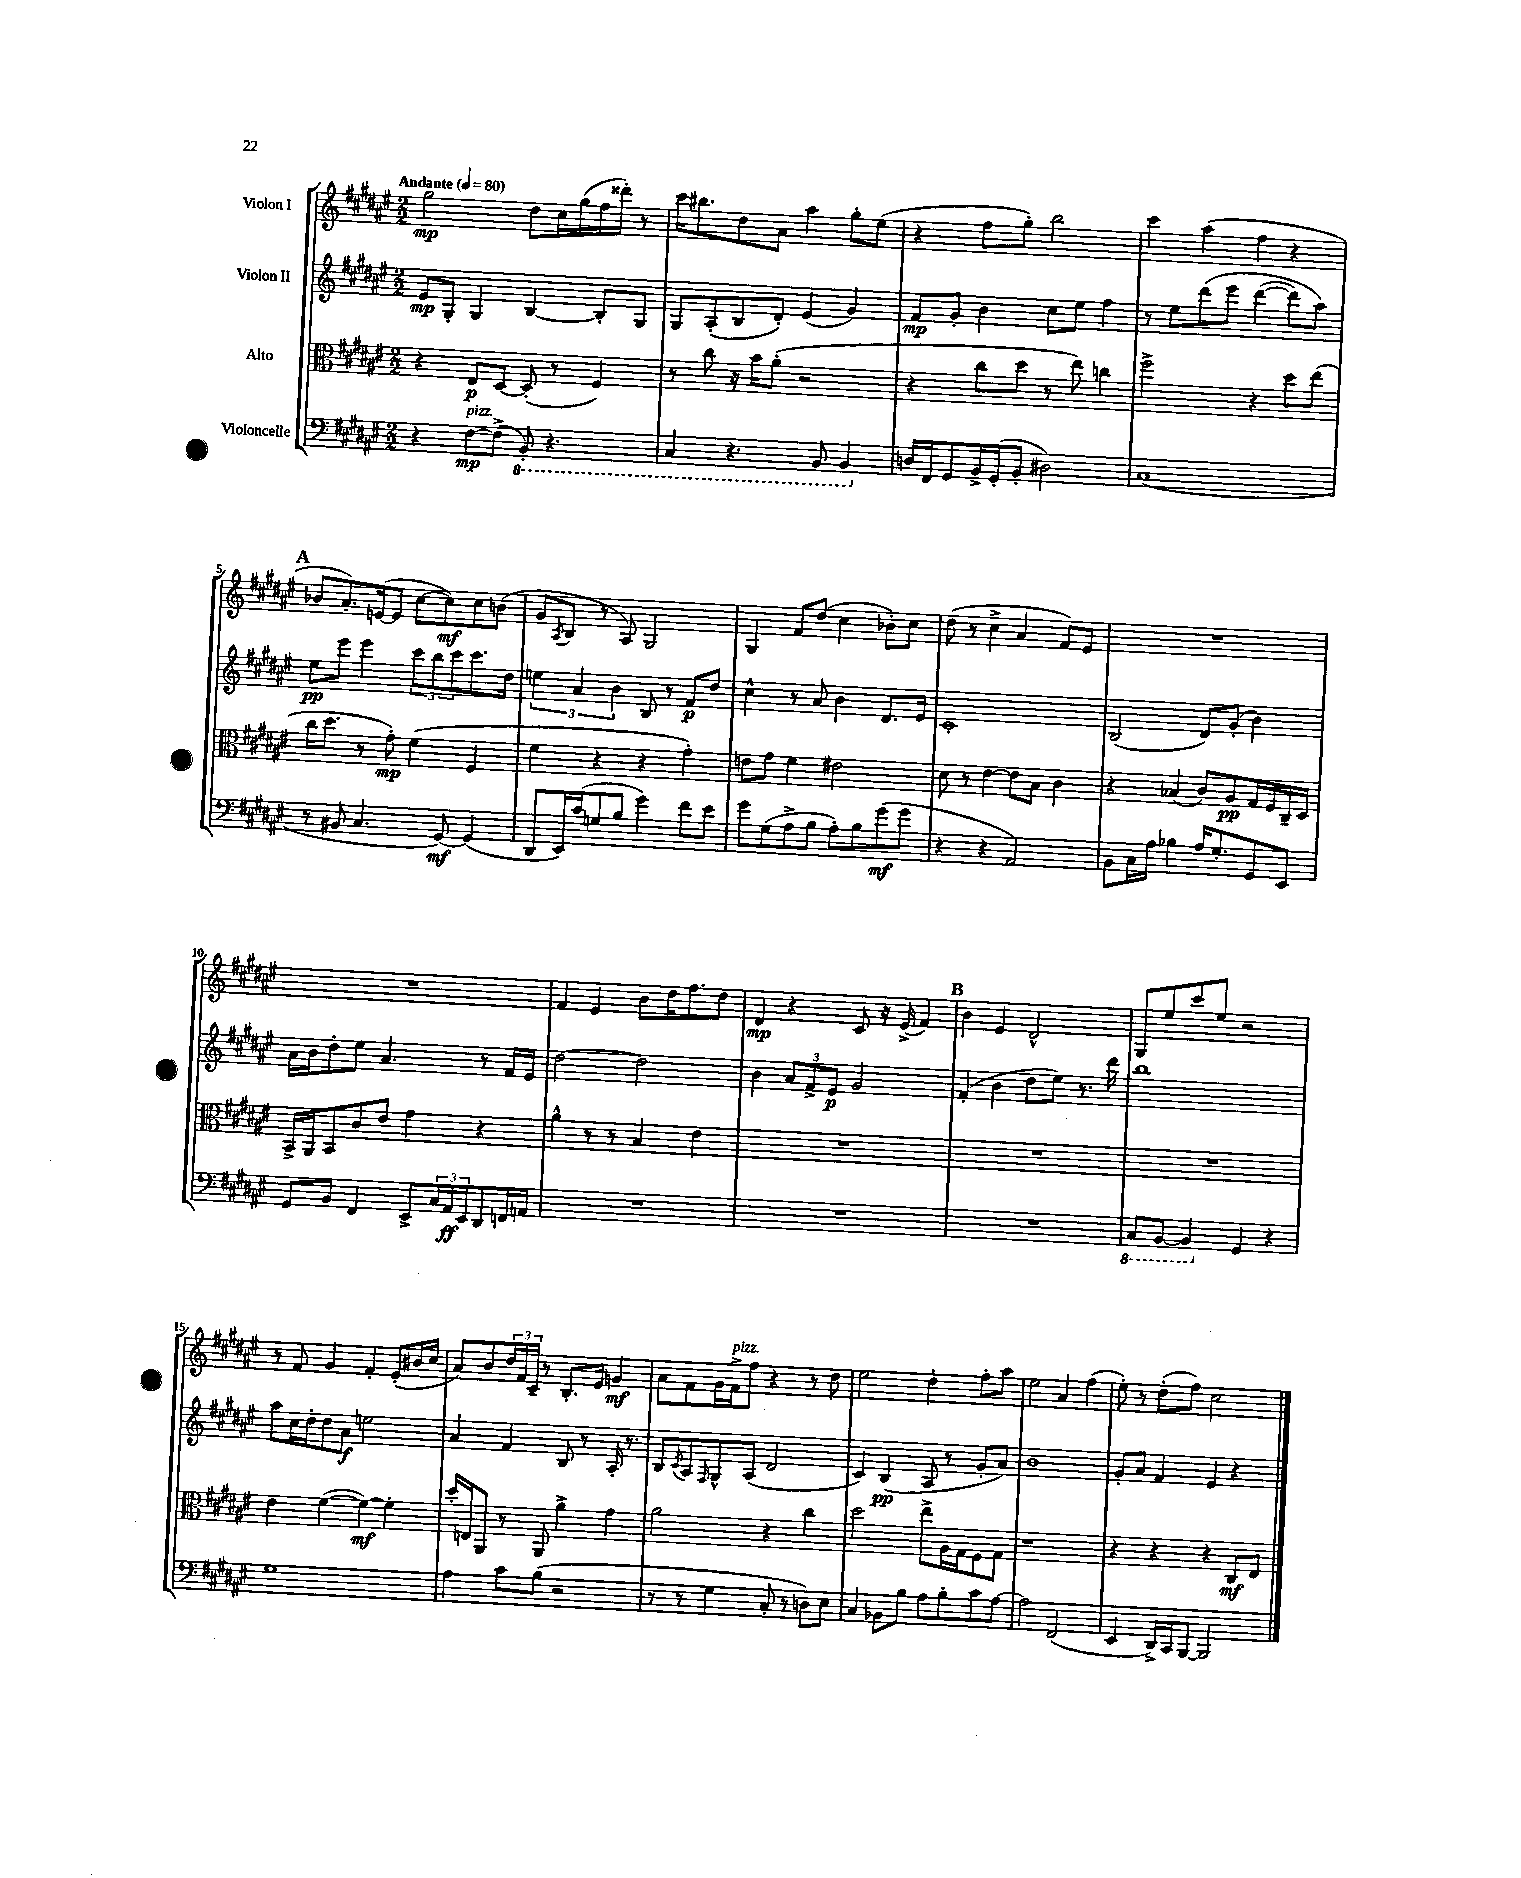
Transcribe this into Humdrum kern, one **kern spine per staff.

**kern	**kern	**kern	**kern
*staff4	*staff3	*staff2	*staff1
*clefF4	*clefC3	*clefG2	*clefG2
*k[f#c#g#d#a#e#]	*k[f#c#g#d#a#e#]	*k[f#c#g#d#a#e#]	*k[f#c#g#d#a#e#]
*M2/2	*M2/2	*M2/2	*M2/2
*MM80	*MM80	*MM80	*MM80
4r	4r	8e#	2gg#
.	.	8G#'	.
[8F#	8E#	4G#	.
(8F#^]	[8D#	.	.
8BBB')	(8D#']	[4B	8dd#
4.r	8r	.	16cc#
.	.	.	(16gg#
.	4F#)	8B']	16ff#
.	.	.	16ddd##')
.	.	8G#	8r
=	=	=	=
4CC#	8r	8G#	16ccc#
.	.	.	8.bb#
.	8cc#	(8A#'	.
4.r	16r	8B	8dd#
.	16b	.	.
.	(8a#'	8d#')	8a#
.	2r	(4e#	4aa#
8BBB	.	.	.
4BBB	.	4g#)	8gg#'
.	.	.	(8ee#
=	=	=	=
16D	4r	8f#	4r
16FF#	.	.	.
8GG#	.	8g#'	.
16BB^	8cc#	4b	8ff#
(16GG#'	.	.	.
8BB'	8dd#	.	8gg#')
2D#)	8r	8cc#	2bb
.	8ee#)	8ee#	.
.	4cc	4ff#	.
=	=	=	=
(1C#	2ff#^	8r	4ccc#
.	.	8ee#	.
.	.	&(8ddd#	(4aa#
.	.	8eee#	.
.	4r	([4ddd#	4ff#
.	8dd#	8ddd#])	4r
.	(8ee#	8aa#&)	.
=	=	=	=
8r	16cc#	8ee#	8b-
.	8.dd#	.	.
8BB#	.	8eee#	8.a#')
4.C#	8r	4eee#	.
.	.	.	([16e
.	8g#')	.	8e]
.	(4f#	12ccc#	[8cc#
.	.	12bb	.
[8GG#)	.	.	8cc#])
.	.	12ccc#	.
(4GG#]	4F#	8.ccc#	8cc#
.	.	.	(8b
.	.	16dd#	.
=	=	=	=
8DD#	4f#	6ee	8g#
.	.	.	8qA#
16EE#)	.	.	8B
.	.	6a#	.
(16c#	.	.	.
8G	4r	.	8r
.	.	6b	.
8B	.	.	8A#)
4g#)	4r	8B	2G#
.	.	8r	.
8f#	4g#')	8f#	.
8e#	.	8dd#	.
=	=	=	=
8g#	8e	4cc#^^	4G#
(8G#	8g#	.	.
8A#^	4f#	8r	8f#
8B	.	8a#	(8dd#
8A#')	2e#	4b	4cc#
8B	.	.	.
(8g#	.	8.d#	8b-')
8g#	.	.	8cc#
.	.	16e#	.
=	=	=	=
4r	8d#	1c#'	(8dd#
.	8r	.	8r
4r	[4e#	.	4cc#^
2AA#)	8e#]	.	4a#
.	8B	.	.
.	4c#	.	8f#)
.	.	.	8e#
=	=	=	=
8BB	4r	(2B	1r
16C#	.	.	.
16A#	.	.	.
4B-	(4B-	.	.
16A#	8c#)	8d#)	.
8.G#'	.	.	.
.	8A#	(8g#'	.
8GG#	16G#	4b)	.
.	16F#	.	.
8EE#	16C#~	.	.
.	16D#	.	.
=	=	=	=
8GG#	16BB^	16a#	1r
.	16AA#	16b	.
8BB	8BB	8dd#'	.
4FF#	8c#	8ee#	.
.	8e#	4.a#	.
8EE#^	4g#	.	.
24C#	.	.	.
24AA#	.	.	.
24EE#	.	.	.
8DD#	4r	8r	.
16FF	.	16f#	.
16AA	.	16e#	.
=	=	=	=
1r	4a#^^	[2dd#	4f#
.	8r	.	4e#
.	8r	.	.
.	4B	2dd#]	8b
.	.	.	16dd#
.	.	.	8.ff#
.	4e#	.	.
.	.	.	8dd#
=	=	=	=
1r	1r	4b	4d#
.	.	12a#	4r
.	.	12f#^	.
.	.	12e#	.
.	.	2g#	8c#
.	.	.	16r
.	.	.	(16e#^
.	.	.	4f#)
=	=	=	=
1r	1r	(4f#'	4b
.	.	4b	4e#
.	.	8dd#	2d#^^
.	.	8ee#)	.
.	.	8.r	.
.	.	16ddd#	.
=	=	=	=
8CC#	1r	1bb	8G#
[8BBB	.	.	8ee#
4BBB]	.	.	8ccc#
.	.	.	8ee#
4GG#	.	.	2r
4r	.	.	.
=	=	=	=
1G#	4e#	8aa#	8r
.	.	16cc#	8f#
.	.	16dd#'	.
.	([4f#	8dd#	4g#
.	.	8a#	.
.	4f#_)	2ee	4f#'
.	4f#']	.	(8e#'
.	.	.	16b#
.	.	.	16cc#
=	=	=	=
4A#	16dd#'	4a#	8a#)
.	16E	.	.
.	8AA#	.	8b
8c#	8r	4f#	24dd#
.	.	.	24f#
.	.	.	24c#~
(8B	8AA#	.	8r
2r	4a#^	8B	8.B'
.	.	8r	.
.	.	.	16e#
.	4g#	16A#'	4g
.	.	8.r	.
=	=	=	=
8r	2a#	8B	8a#
.	.	8qc#	.
8r	.	8A#	8f#
.	.	16qqF#	.
4G#	.	8G#^^	16g#
.	.	.	16f#^
.	.	(8A#	8ff#
8C#'	4r	2d#	4r
8r	.	.	.
8D)	4cc#	.	8r
8E#	.	.	8dd#
=	=	=	=
4C#	2dd#	4c#)	2ee#
8BB-	.	(4B	.
8B	.	.	.
8A#	8ee#^	8A#	4dd#'
8B'	16A#	8r	.
.	16G#	.	.
8c#	8F#	8g#'	8ff#'
[8A#	8G#	8a#)	8aa#
=	=	=	=
2A#]	1r	1b	2ee#
(2FF#	.	.	4a#
.	.	.	(4ff#
=	=	=	=
4EE#	4r	8g#'	8ee#')
.	.	8a#	8r
16DD#^)	4r	4f#	(8dd#'
16CC#	.	.	.
[8BBB	.	.	8ff#)
2BBB]	4r	4e#	2cc#
.	8C#	4r	.
.	8E#	.	.
==	==	==	==
*-	*-	*-	*-
